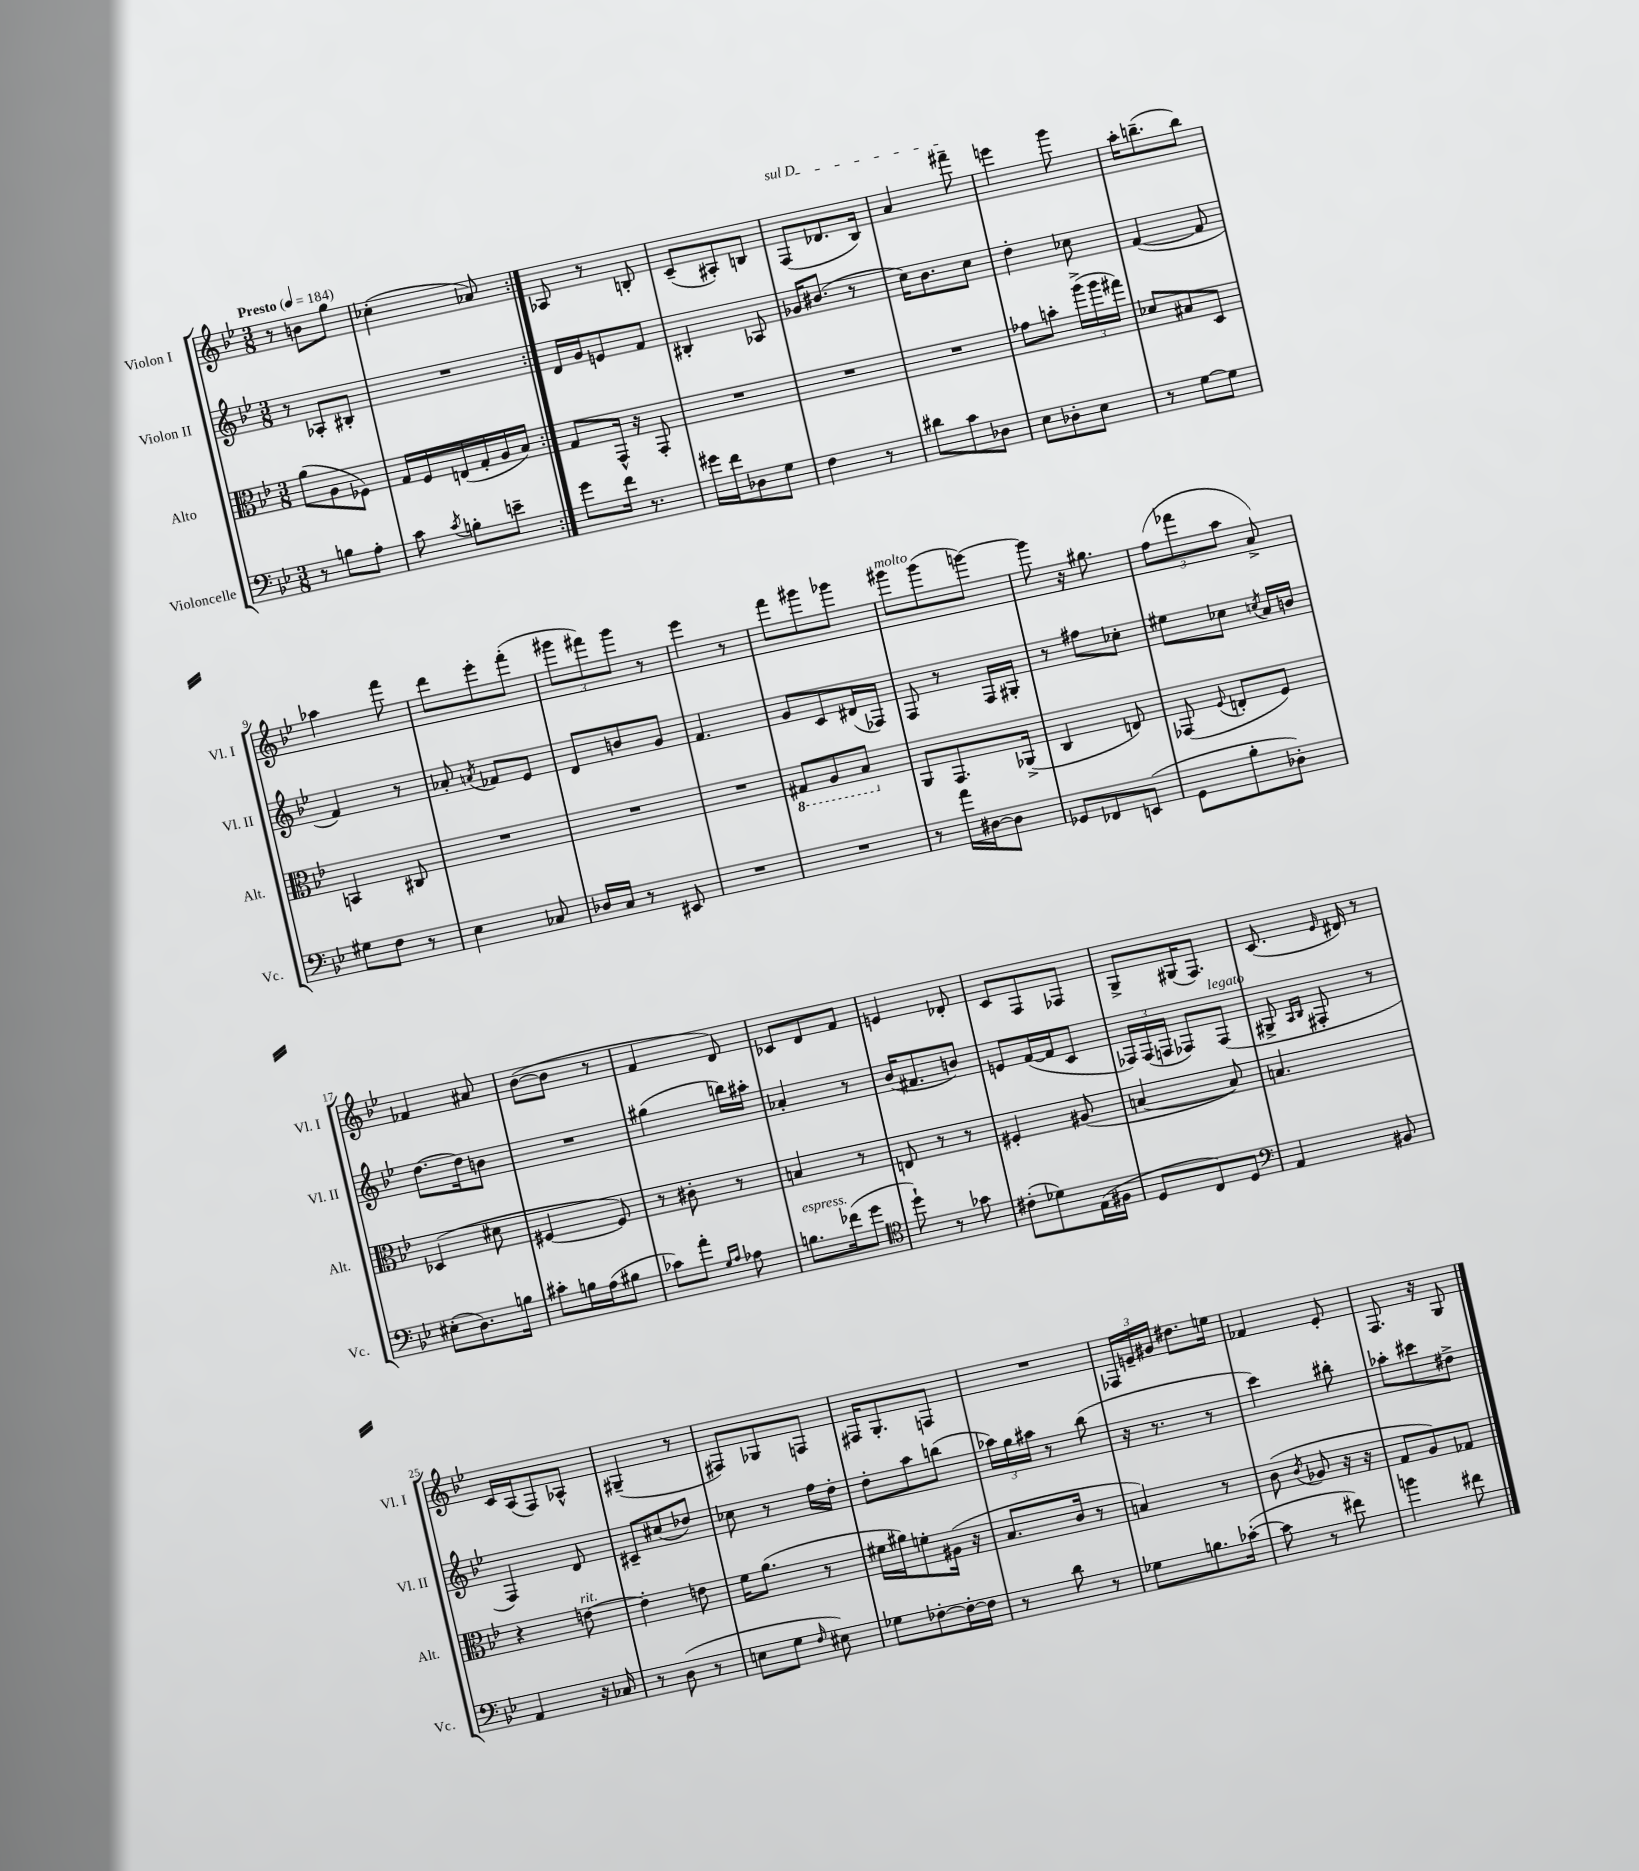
<<
\new StaffGroup <<
\new Staff = "s0" \with { instrumentName = "Violon I" shortInstrumentName = "Vl. I" } {
    \clef treble \key bes \major \numericTimeSignature \time 3/8 \tempo "Presto" 4 = 184
    \autoBeamOff \repeat volta 2 { r8 b'8[ g''8] |
    ces''4-.( aes'8) | }
    aes8 r8 b8-. |
    c'8[--( ais8-.) b8] |
    \once \override TextSpanner.bound-details.left.text = \markup { \italic "sul D" } f8[\startTextSpan( des'8. bes16]) |
    a'4 fis'''8--\stopTextSpan |
    e'''4 g'''8 |
    a''16[-. b''8.--( b''8]) |
    aes''4 f'''8 |
    d'''8[ ees'''8-. f'''8]-.( |
    \tuplet 3/2 { gis'''8[ fis'''8) gis'''8] } r8 |
    ees'''4 r8 |
    f'''8[ gis'''8 ges'''8] |
    gis'''8[^\markup { \italic "molto" } gis'''8( g'''8]~) |
    g'''8 r16 gis''8. |
    \tuplet 3/2 { f''8[( fes'''8 a''8] } a'8->) |
    fes'4 ais'8 |
    bes'8[~( bes'8] r8 |
    f'4 d'8) |
    ces'8[ d'8 f'8] |
    e'4 des'8-. |
    c'8[ f8 fes8] |
    g8[-> gis16( f8.]) |
    c'8.( \grace { ees'16 } dis'16) r8 |
    c'16[ a16( f8) aes8]-^ |
    gis4--( r8 |
    fis8[) ges8 f8] |
    fis16[ g8.-. f8] |
    R4. |
    \tuplet 3/2 { fes16[ e'16-- gis'16] } dis''8.[ e''16] |
    fes'4 ees'8-. |
    f8. r16 g8 \bar "|." |
}
\new Staff = "s1" \with { instrumentName = "Violon II" shortInstrumentName = "Vl. II" } {
    \clef treble \key bes \major \numericTimeSignature \time 3/8
    \autoBeamOff \repeat volta 2 { r8 aes8[-. bis8]-. |
    R4. | }
    d'16[ g'16 e'8 f'8] |
    bis4-. aes8 |
    ges'16[ bis'8.]( r8 |
    c''16[) bes'8. c''8] |
    d''4-. ces''8 |
    f'4~( f'8 |
    f'4) r8 |
    aes'8-. \acciaccatura { a'8 } fes'8[ ees'8] |
    d'8[ b'8 g'8] |
    f'4. |
    g'8[ c'8 dis'16( fes16]) |
    f8 r8 f16[ gis16]-. |
    r8 fis''8[ ces''8]-. |
    eis''8[ ces''8] \acciaccatura { c''8 } a'16[ b'16] |
    d''8.[~ d''16 b'8] |
    R4. |
    gis''4( b''16[) ais''16]-. |
    aes'4-. r8 |
    bes'16[( fis'8. b'8]) |
    e'8[ f'16~( f'16 c'8] |
    \tuplet 3/2 { fes16[) fes16( f16] } fes8[) fes8]^\markup { \italic "legato" }( |
    gis8-> \grace { a16[ bes16] } fis8-. r8 |
    f4) d'8 |
    cis'8[-- cis''8( des''8]) |
    ces''8 r8 f''16[ d''16]-. |
    d''8[-. a''8 b''8]( |
    \tuplet 3/2 { aes''16[) g''16 ais''16] } r8 bes''8( |
    r16 r8. r8 |
    c'''4) bis''8-. |
    aes''8[-. cis'''8 dis''8]-> \bar "|." |
}
\new Staff = "s2" \with { instrumentName = "Alto" shortInstrumentName = "Alt." } {
    \clef alto \key bes \major \numericTimeSignature \time 3/8
    \autoBeamOff \repeat volta 2 { a'8[( a8 fes8]) |
    g16[ f16 e16( g16-. a16 bes16]) | }
    g8[ g,16]-^ r16 g,8-. |
    R4. |
    R4. |
    R4. |
    ges'8[ b'8]-. \tuplet 3/2 { a''16[->( a''16 gis''16]) } |
    des'8[ bis8 d8] |
    b,4 cis8 |
    R4. |
    R4. |
    R4. |
    \ottava #-1 gis,8[ a,8 bes,8] \ottava #0 |
    a,8[ g,8. aes,16]->( |
    c4 e8) |
    ges,8( \appoggiatura { f8 } e8[-. f8]) |
    des4( dis'8 |
    fis4~ fis8) |
    r8 cis'8-. r8 |
    b4 r8 |
    e8 r8 r8 |
    fis4-. ais8( |
    b4~ b8) |
    b4. |
    r4 e'8~^\markup { \italic "rit." } |
    e'4-. e'8 |
    f'16[ a'8.]( r8 |
    fis'16[ ais'16) f'8-. ais16]( r16 |
    bes8.[ c'16] r8 |
    b4) r8 |
    c'8( \acciaccatura { c'8 } aes8 r16 r16 |
    g8[ a8) ges8] \bar "|." |
}
\new Staff = "s3" \with { instrumentName = "Violoncelle" shortInstrumentName = "Vc." } {
    \clef bass \key bes \major \numericTimeSignature \time 3/8
    \autoBeamOff \repeat volta 2 { r8 b8[ a8]-. |
    c'8 \acciaccatura { c'8 } b8[-. e'8]-- | }
    g'8[ f'16] r8. |
    gis'16[ f'16 des8 g8] |
    f4 r8 |
    dis'8[ c'8 des8] |
    ees8[ des8-. ees8] |
    r8 g8[~ g8] |
    gis8[ f8] r8 |
    ees4 ces8 |
    des16[ c16] r8 eis,8 |
    R4. |
    R4. |
    r8 a'16[ dis16~ dis8] |
    ges,8[ fes,8 e,8]( |
    g,8[ bes8-. des8]-.) |
    eis8[-.( d8.) b16] |
    cis'8[-. b16 a16( bis8] |
    ces'8[) a'8]-. \grace { g16[ a16] } aes8 |
    b8.[^\markup { \italic "espress." } fes'16( g'8] |
    \clef tenor d''8-!) r8 ges'8 |
    cis'8[-.( des'8) ees16( fis16] |
    d8[ c8) d8] |
    \clef bass a,4 bis,8 |
    a,4 r16 ces16 |
    r8 d8( r8 |
    e8[ g8] \grace { f16 } eis8) |
    ges8[ fes8~-. fes16~-. fes16] |
    r8 d'8 r8 |
    ges8[ b8. ces'16]~-.( |
    ces'8 r8 fis'8) |
    b'4 fis'8 \bar "|." |
}
>>
>>
